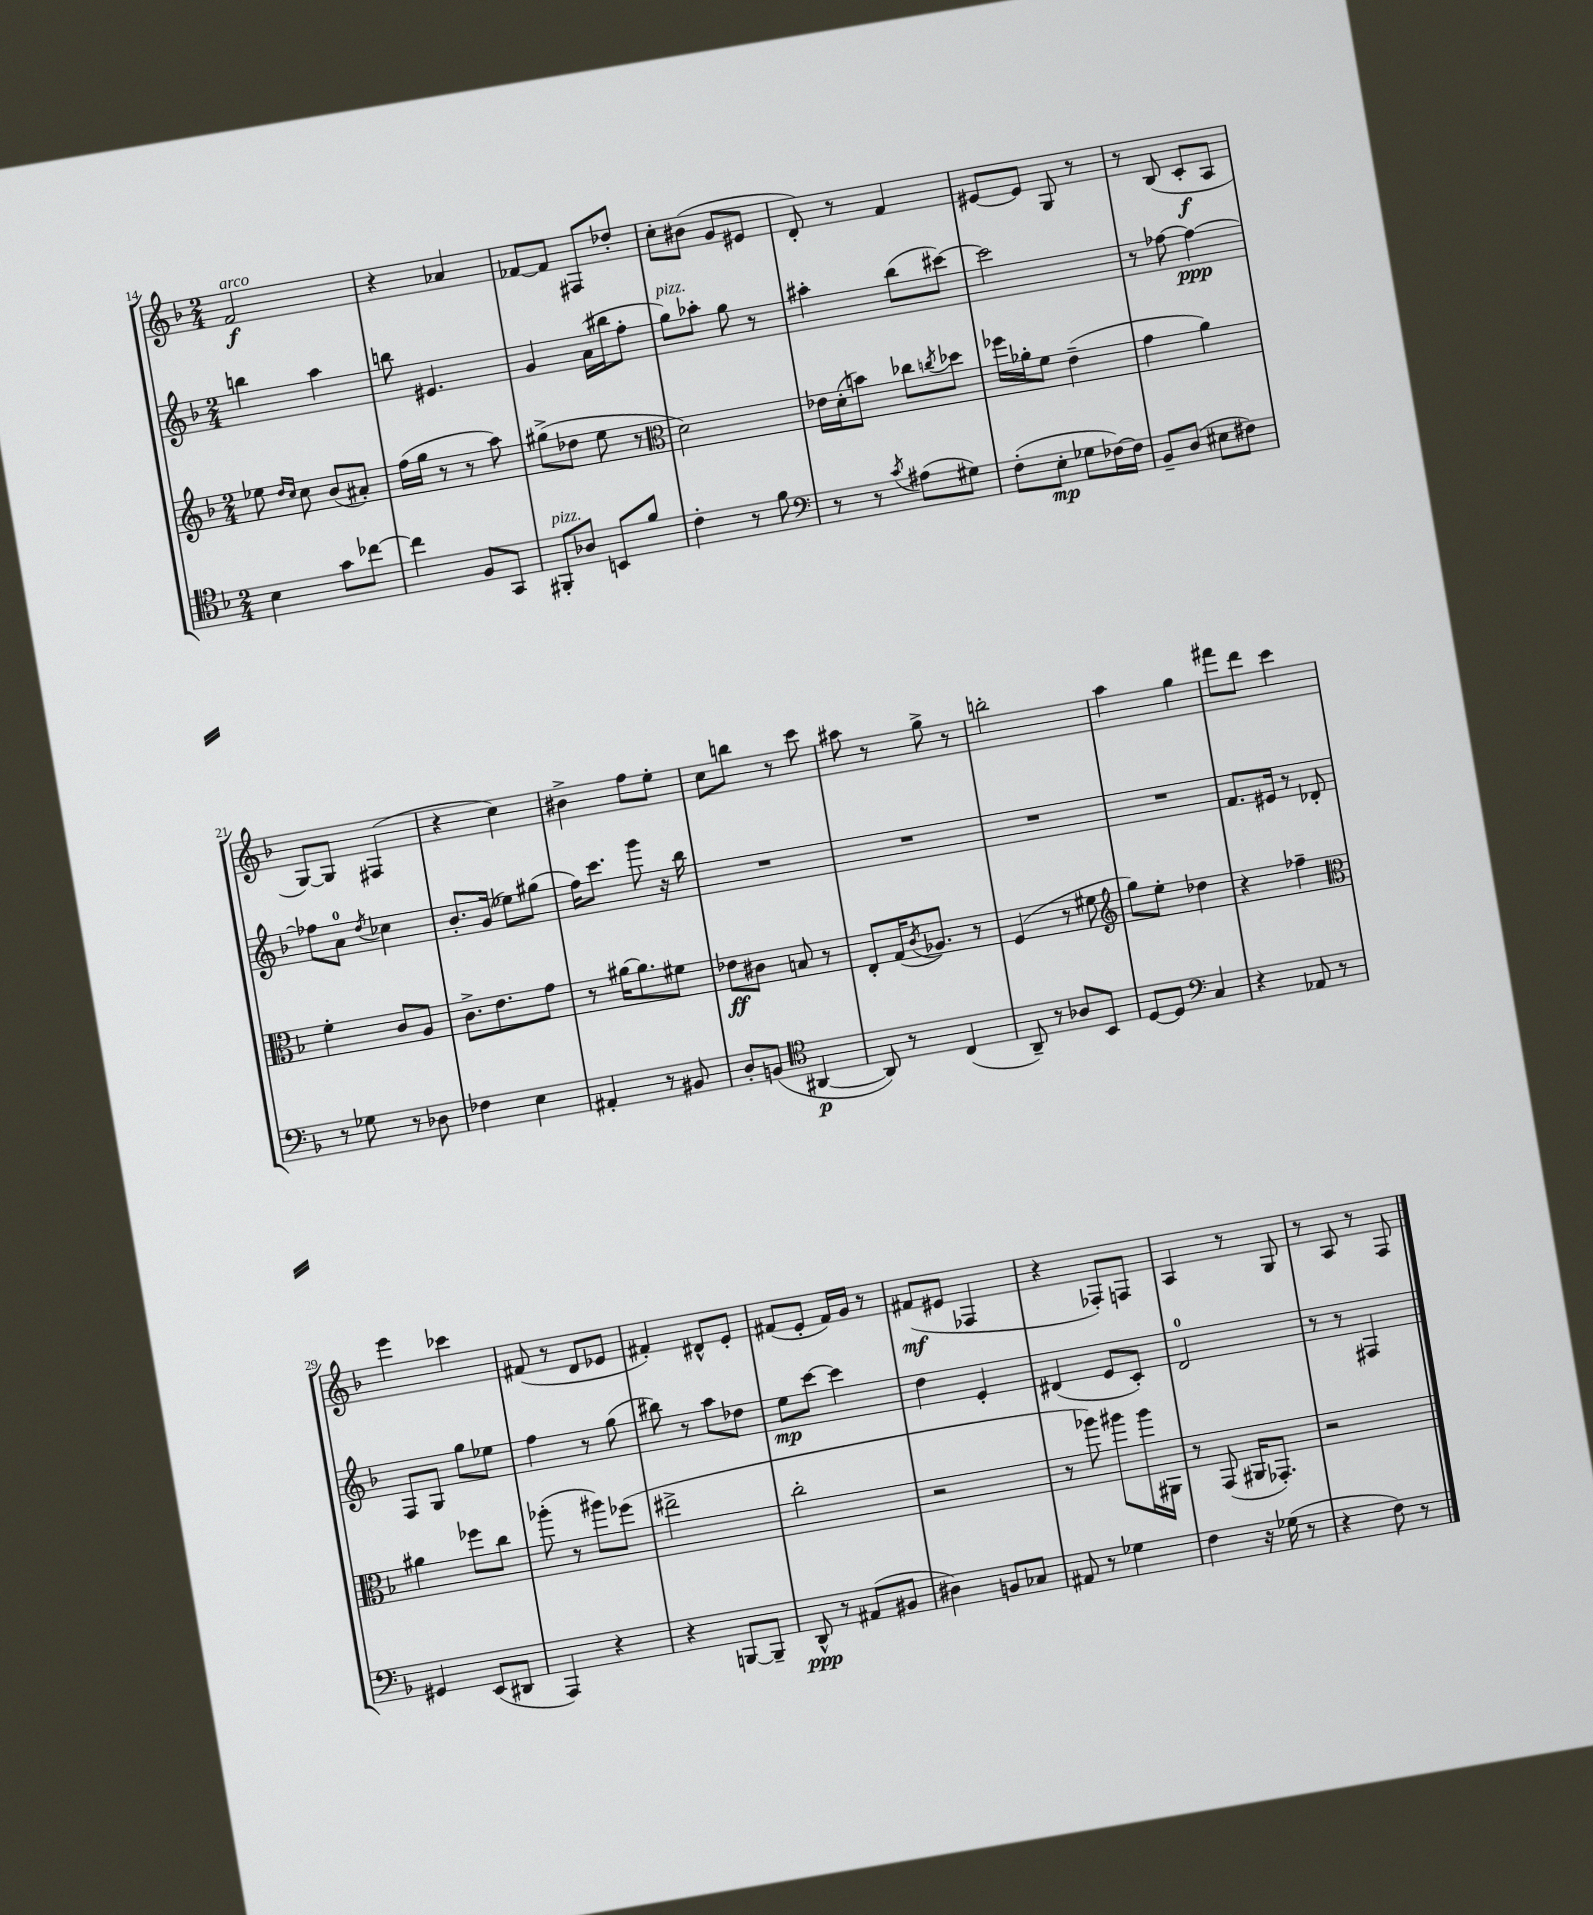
<<
\new StaffGroup <<
\new Staff = "s0" {
    \clef treble \key f \major \numericTimeSignature \time 2/4
    f'2\f^\markup { \italic "arco" } |
    r4 aes'4 |
    fes'8~ fes'8 fis8 des''8-. |
    c''8-. bis'8( g'8 eis'8 |
    d'8-.) r8 f'4 |
    eis'8~ eis'8 g8 r8 |
    r8 bes8( c'8-.\f a8 |
    g8~) g8 fis4( |
    r4 c''4) |
    bis'4-> f''8 e''8-. |
    c''8 b''8 r8 c'''8 |
    ais''8 r8 g''8-> r8 |
    b''2-. |
    a''4 g''4 |
    fis'''8 d'''8 c'''4 |
    e'''4 ces'''4 |
    fis'8( r8 d'8 ees'8 |
    fis'4-.) dis'8-^ e'8-. |
    fis'8( e'8-. fis'16) g'16 r8 |
    fis'8\mf( eis'8 fes4 |
    r4 fes8-.) f8 |
    a4 r8 g8 |
    r8 a8 r8 f8 \bar "|." |
}
\new Staff = "s1" {
    \clef treble \key f \major \numericTimeSignature \time 2/4
    b''4 a''4 |
    b''8 eis'4. |
    g'4 a'16( bis''16 f''8-. |
    g''8^\markup { \italic "pizz." }) aes''8-. g''8 r8 |
    ais''4-. bes''8( cis'''8~) |
    cis'''2 |
    r8 fes''8~ fes''4~\ppp |
    fes''8 a'8-0 \acciaccatura { d''8 } ces''4 |
    bes'8.-. g'16( ees''8) gis''8( |
    f''16) c'''8. g'''8 r16 bes''16 |
    R2 |
    R2 |
    R2 |
    R2 |
    f'8. eis'16 r8 des'8-. |
    f8 g8 g''8 ees''8 |
    f''4 r8 g''8( |
    bis''8) r8 a''8 des''8 |
    e''8\mp c'''8~ c'''4 |
    d''4 e'4-. |
    dis'4( e'8 c'8-.) |
    d'2-0 |
    r8 r8 fis4 \bar "|." |
}
\new Staff = "s2" {
    \clef treble \key f \major \numericTimeSignature \time 2/4
    ees''8 \grace { d''16 c''16 } c''8 bes'8( ais'8-.) |
    f''16( g''16 r8 r8 a''8) |
    gis''8->( des''8 e''8 r8 |
    \clef alto d'2) |
    ees'16 d'16-.( b'8) ces''8 \acciaccatura { c''8 } des''8 |
    fes''16 aes'16-. f'8 e'4--( |
    g'4 a'4) |
    f'4-. c'8 a8 |
    c'8.-> e'8. g'8 |
    r8 ais'16~ ais'8. fis'8 |
    ees'8\ff cis'8 b8 r8 |
    e8-. g16( \acciaccatura { c'8 } aes8.) r8 |
    f4( r8 fis'8 |
    \clef treble g''8) e''8-. des''4 |
    r4 fes''4-- |
    \clef alto ais'4 fes''8 c''8 |
    aes''8-.( r8 ais''8) fes''8( |
    eis''2-> |
    c''2-. |
    r2 |
    r8 aes''8) ais''8 ais''16 ais,16 |
    r8 g,8( ais,16 ges,8.-.) |
    r2 \bar "|." |
}
\new Staff = "s3" {
    \clef tenor \key f \major \numericTimeSignature \time 2/4
    bes4 g'8 ces''8~ |
    ces''4 f8 g,8 |
    fis,8-.^\markup { \italic "pizz." } aes8 b,8 f'8 |
    c'4-. r8 f'8 |
    \clef bass r8 r8 \acciaccatura { c'8 } ais8( gis8) |
    f8-.( e8-.\mp ges8 fes16~) fes16 |
    bes,8-- d8( eis8 fis8) |
    r8 ges8 r8 des8 |
    fes4 e4 |
    ais,4-. r8 bis,8 |
    d8-. b,8( \clef tenor ais,4~\p |
    ais,8) r8 c4( |
    a,8--) r8 aes8 bes,8 |
    d8~ d8 \clef bass c4 |
    r4 aes,8 r8 |
    gis,4 e,8( dis,8 |
    a,,4) r4 |
    r4 b,,8~ b,,8-- |
    d,8-^\ppp r8 ais,8( bis,8 |
    dis4) b,8 ces8 |
    ais,8 r8 ges4 |
    f4 r16 ges16( r8 |
    r4 f8) r8 \bar "|." |
}
>>
>>
\layout { \context { \Score currentBarNumber = #14 } }
